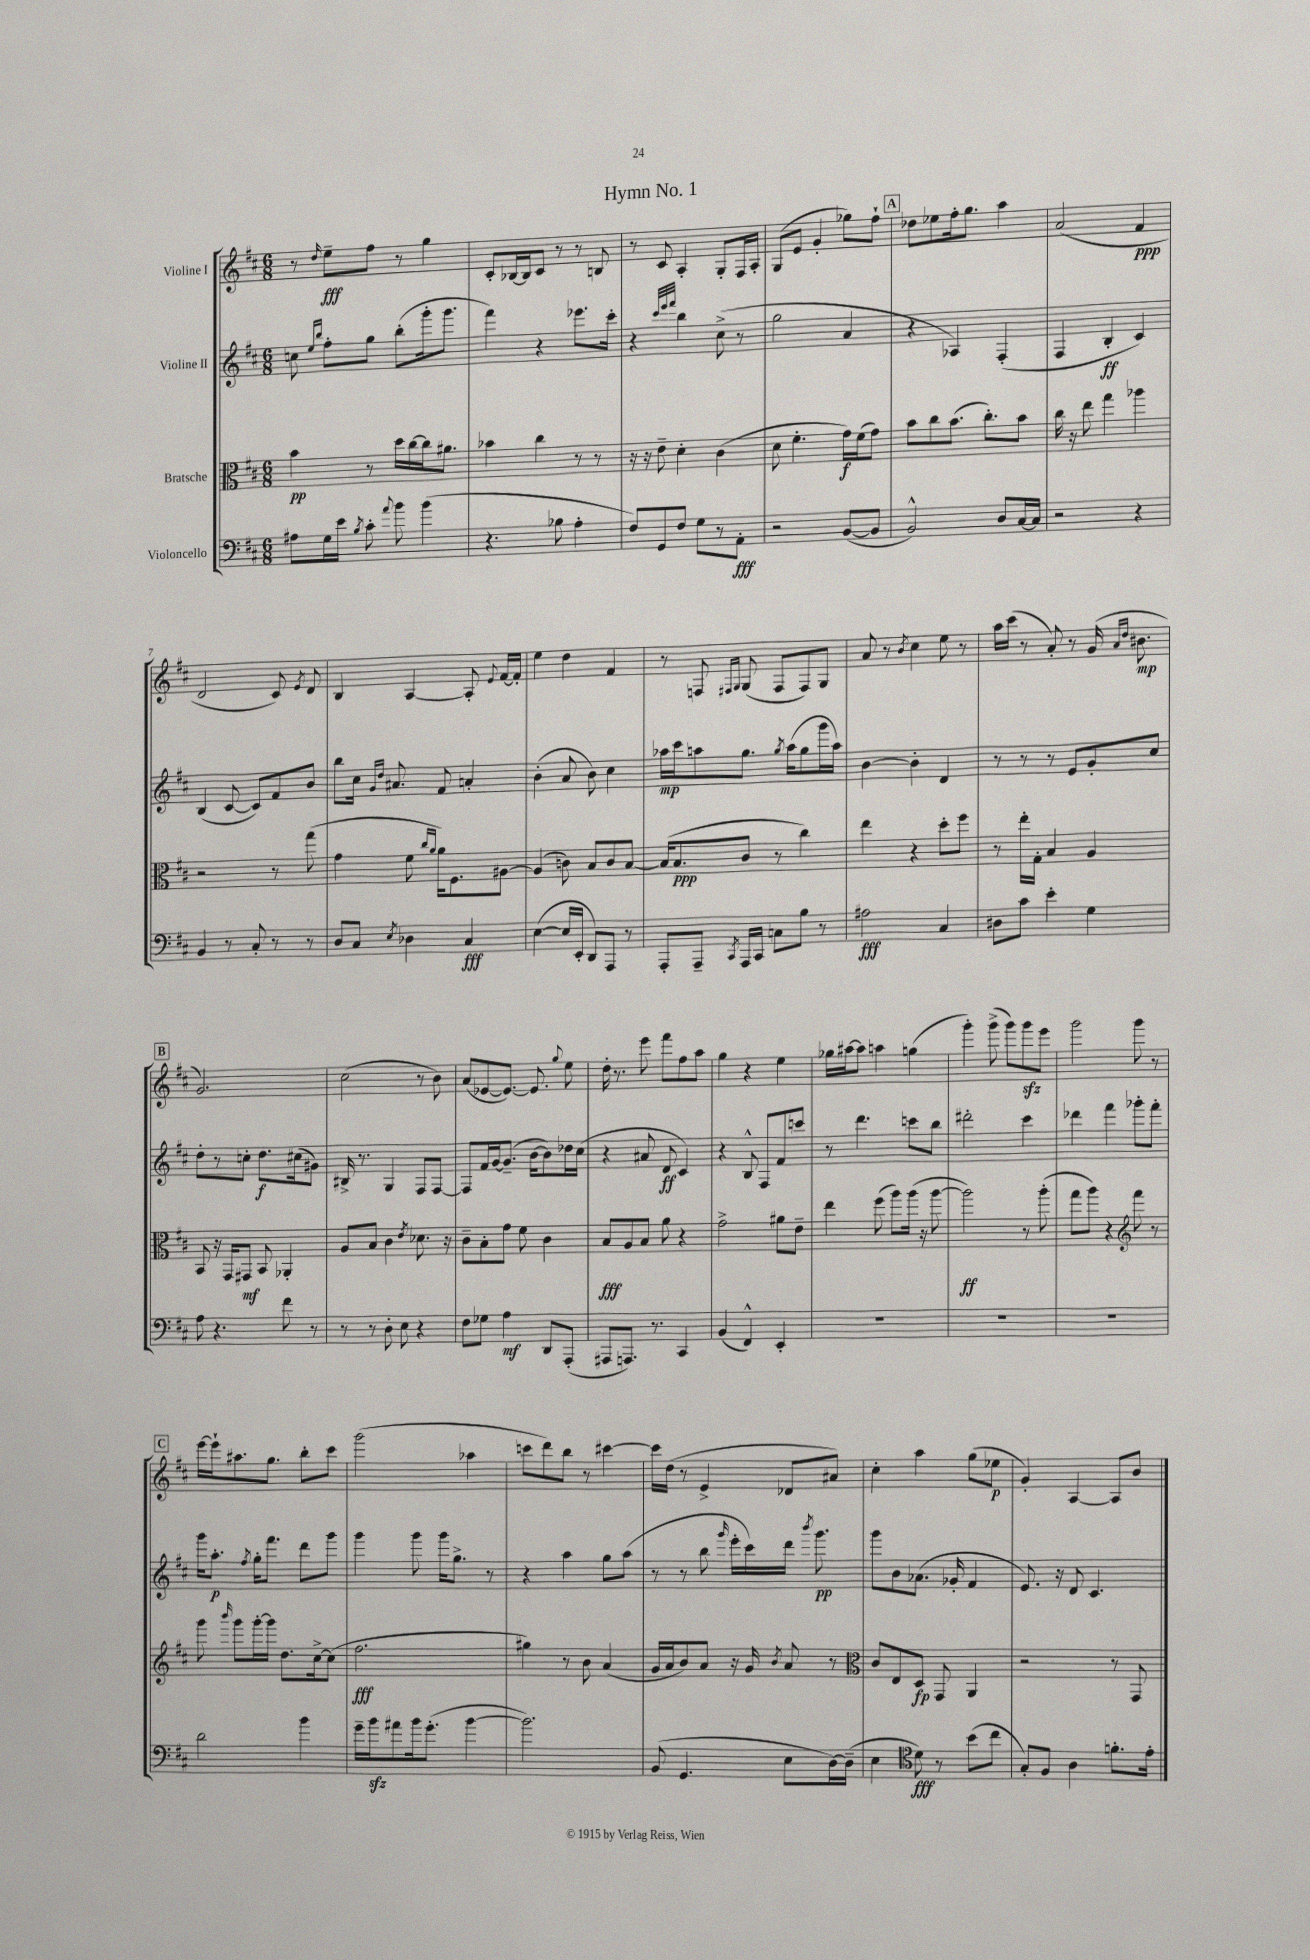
\header { title = "Hymn No. 1" }
<<
\new StaffGroup <<
\new Staff = "s0" \with { instrumentName = "Violine I" } {
    \clef treble \key d \major \numericTimeSignature \time 6/8
    \autoBeamOff r8 \grace { d''16 } e''8[--\fff fis''8] r8 g''4 |
    cis'8[-. bes16~ bes16 cis'8] r8 r8 b8 |
    r8 cis'8 a4-. g8[-. fis16 a16]-. |
    g8[( e'8] g'4-. ges''8[) fis''8]-! |
    \mark \markup { \box "A" } des''8[ ees''8 fis''16-. g''8.] a''4 |
    a'2( fis'4\ppp |
    d'2 cis'8) \acciaccatura { e'8 } d'8 |
    b4 a4~ a8-. \appoggiatura { e'8 } fis'16[~ fis'16]-. |
    e''4 d''4 fis'4 |
    r8 f8 \grace { fis16[ g16] } g8( fis8[ fis8) g8] |
    a'8 r8 \acciaccatura { b'8 } cis''4 e''8 r8 |
    a''16[ cis'''16]( r8 a'8-.) r8 g'16( \grace { a'16[ d''16] } bis'8.\mp |
    \mark \markup { \box "B" } g'2.) |
    cis''2( r8 b'8) |
    a'8[( ees'8~ ees'8.]~) ees'8. \appoggiatura { g''8 } e''8 |
    d''16-. r8. e'''8 fis'''8[ fis''8 a''8] |
    g''4 r4 e''4 |
    ges''16[ ais''16~ ais''8] a''4 g''4( |
    g'''4-.) g'''8->( g'''8[) g'''8\sfz e'''8] |
    g'''2 g'''8 r8 |
    \mark \markup { \box "C" } e'''16[~ e'''16-! ais''8. g''8.] b''8[-. cis'''8] |
    g'''2( aes''4 |
    c'''8[ d'''8) b''8] r8 cis'''4~ |
    cis'''16[ d''16]( r8 e'4-> des'8[ ais'8]) |
    cis''4-. a''4 g''8[( ees''8]\p |
    g'4-.) a4~ a8[ b'8] \bar "|." |
}
\new Staff = "s1" \with { instrumentName = "Violine II" } {
    \clef treble \key d \major \numericTimeSignature \time 6/8
    \autoBeamOff c''8 \grace { e''16[ b''16] } fis''8[-. g''8] b''8[-.( g'''16-. g'''8.] |
    fis'''4) r4 ees'''8.[ cis'''16]-. |
    r4 \grace { cis'''32[ e'''32 fis'''32] } b''4 cis''8->( r8 |
    g''2 a'4 |
    \mark \markup { \box "A" } r4 aes4) fis4-.( |
    fis4 b4-.\ff cis'4) |
    b4( cis'8~ cis'8[) fis'8 b'8] |
    b''8[ cis''16] \grace { g'16[ d''16] } ais'8. fis'8 a'4-. |
    b'4-.( a'8 b'8) cis''4 |
    aes''16[\mp cis'''16 a''8 g''8.] \acciaccatura { g''8 } a''16[( g''8 g'''16 a''16]) |
    b'4~ b'4-. d'4 |
    r8 r8 r8 e'8[ g'8-. cis''8] |
    \mark \markup { \box "B" } d''8[-. r8 c''8]-. d''8.[\f cis''16( gis'8]) |
    bis16-> r8. g4 fis8[ fis8]~ |
    fis8[ fis'16 g'16~ g'8.]--( b'16[~ b'8) des''16 cis''16]( |
    r4 ais'8 d'8\ff cis'4) |
    r4 b8-^ fis8[ fis'8 c'''8] |
    r8 d'''4. c'''8[ b''8] |
    dis'''2-. cis'''4 |
    des'''4 fis'''4 ges'''8[-. fis'''8]-. |
    \mark \markup { \box "C" } g'''16[ a''8.]-.\p \acciaccatura { fis''8 } g''16[-. fis'''8.] d'''8[ g'''8] |
    g'''4 g'''8 g'''16[ g''8.]-> r8 |
    r4 a''4 g''8[ a''8]( |
    r8 r8 b''8 \grace { g'''16 } e'''16[-. cis'''16) d'''16] \acciaccatura { b'''8 } g'''8.\pp |
    g'''8[ b'8 aes'8.]( ges'16-. fis'4 |
    e'8.) r16 d'8 cis'4. \bar "|." |
}
\new Staff = "s2" \with { instrumentName = "Bratsche" } {
    \clef alto \key d \major \numericTimeSignature \time 6/8
    \autoBeamOff b'4\pp r8 d''16[ cis''16~ cis''16 ais'8.] |
    bes'4 cis''4 r8 r8 |
    r16 r16 e'8-- d'4-. cis'4( |
    d'8 fis'4.-. g'16[\f) fis'16( g'8]) |
    \mark \markup { \box "A" } b'8[ cis''8 b'8.]( cis''8.[-.) b'8] |
    cis''16 r16 e''8 g''4 aes''4 |
    r2 r8 g''8( |
    g'4 fis'8 \grace { cis''16[ a'16] } a'16[) fis8. ais8]~ |
    ais4( c'8) b8[ c'8 b8]~ |
    b16[( b8.\ppp cis'8] r8 cis''4) |
    e''4 r4 d''8[-. fis''8] |
    r8 e''16[-. g16]-. b4 a4 |
    \mark \markup { \box "B" } b,8 r16 g,16[ gis,8]\mf b,8 aes,4-. |
    a8[ b8] cis'4 \acciaccatura { e'8 } des'8. r16 |
    cis'8[-- b8-. g'8] fis'8 cis'4 |
    b8[\fff a8 b8] a'8 r4 |
    g'2-> ais'8[ e'8]-- |
    e''4 fis''8( a''8[) a''16]( r16 a''8~ |
    a''2\ff) r8 a''8-.( |
    g''8[ a''8]) r4 \clef treble fis'''8 r8 |
    \mark \markup { \box "C" } g'''8 \grace { b'''16 } g'''8[ g'''16~-. g'''16] d''8.[ cis''16~-> cis''8]( |
    fis''2.\fff |
    gis''4) r8 b'8 a'4( |
    g'16[ a'16 b'8) a'8] r16 g'16 \acciaccatura { b'8 } a'8 r8 |
    \clef alto cis'8[ e8 d8]\fp g,8 a,4 |
    r2 r8 g,8 \bar "|." |
}
\new Staff = "s3" \with { instrumentName = "Violoncello" } {
    \clef bass \key d \major \numericTimeSignature \time 6/8
    \autoBeamOff ais8[ g16 e'16] \acciaccatura { b8 } cis'8-. \appoggiatura { a'8 } b'8 b'4( |
    r4. bes8 a4-. |
    fis8[) g,8 fis8] g8[ r8 a,8]-.\fff |
    r2 b,8[~( b,8] |
    \mark \markup { \box "A" } b,2-^) d8[ cis16~ cis16] |
    r2 r4 |
    b,4 r8 cis8-. r8 r8 |
    d8[ cis8] \acciaccatura { e8 } des4 cis4\fff |
    e4~( e16[ e,16]-. d,8[) a,,8] r8 |
    a,,8[-. a,,8]-- \acciaccatura { cis,8 } a,,16[ cis,16] c8[ b8] r8 |
    ais2\fff cis4 |
    dis8[ cis'8] e'4-. g4 |
    \mark \markup { \box "B" } a8 r4. fis'8 r8 |
    r8 r8 d8-. e8 r4 |
    fis8[ ges8] a4\mf d,8[ a,,8]-.( |
    ais,,8[ a,,8.]) r8. cis,4 |
    b,4( fis,4-^) e,4-. |
    R2. |
    R2. |
    R2. |
    \mark \markup { \box "C" } d'2 b'4 |
    g'16[-- b'16\sfz ais'8 b'16 g'8.]-.( b'4~ |
    b'2.) |
    b,8( g,4. e8[ d16~) d16]--( |
    e4 \clef tenor d'8\fff) r8 b'8[( cis''8] |
    g8[-.) fis8] a4 f'8.[-. e'16]-. \bar "|." |
}
>>
>>
